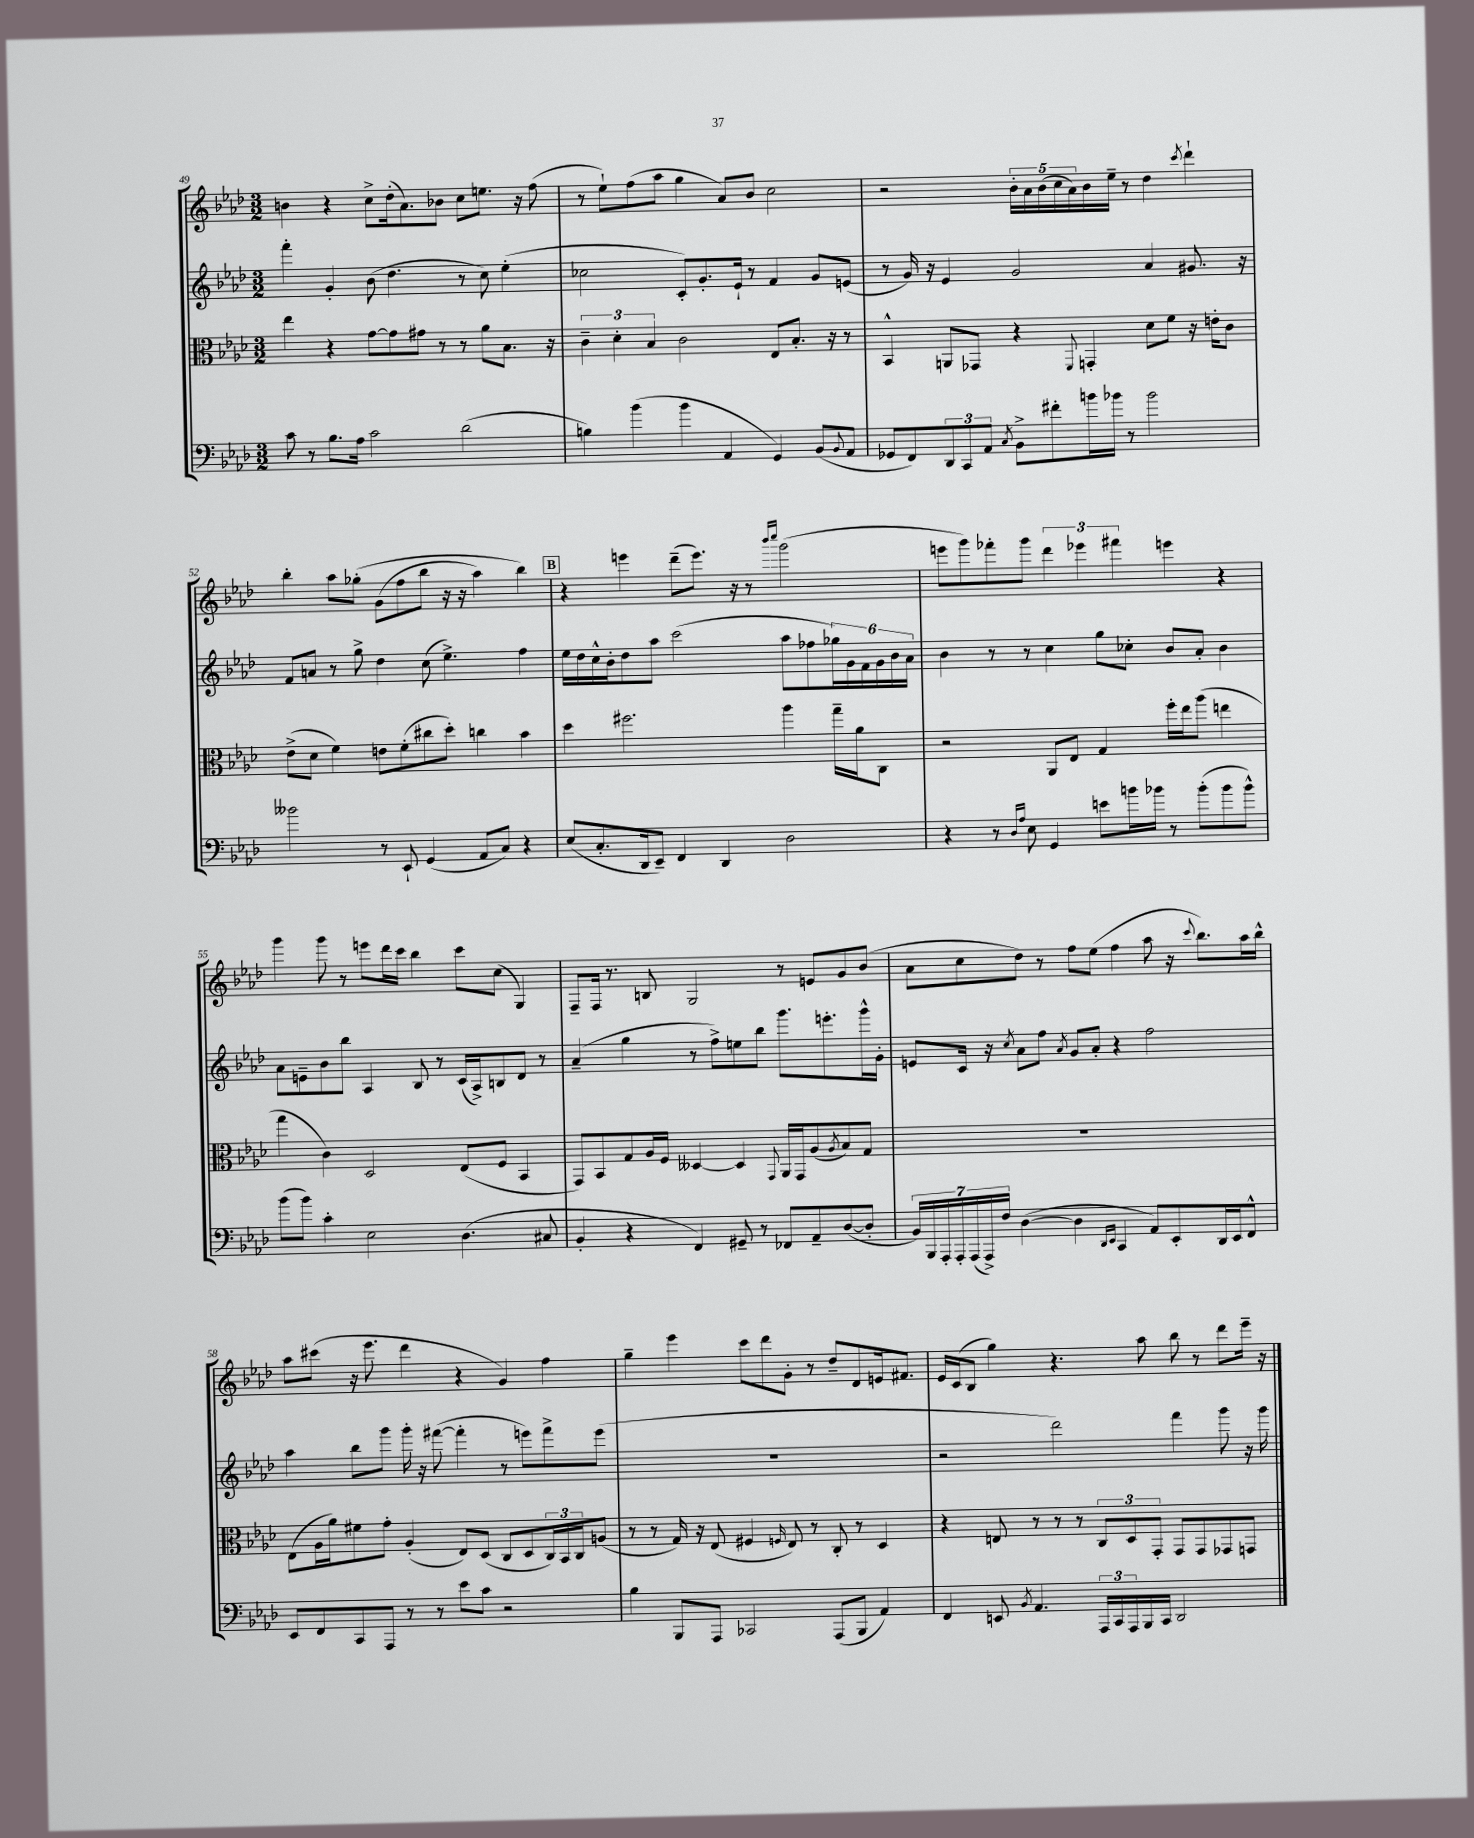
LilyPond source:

<<
\new StaffGroup <<
\new Staff = "s0" {
    \clef treble \key aes \major \numericTimeSignature \time 3/2
    b'4 r4 c''8-> des''16-.( aes'8.) bes'8 c''8 e''8. r16 f''8( |
    r8 ees''8-!) f''8( aes''8 g''4 aes'8) bes'8 c''2 |
    r2 \tuplet 5/4 { bes'16-. aes'16 bes'16( c''16 aes'16) } bes'16 ees''16-- r8 des''4 \acciaccatura { c'''8 } des'''4-! |
    bes''4-. aes''8 ges''8-.\( g'8( f''8 bes''8 r16 r16 aes''4) bes''4\) |
    \mark \markup { \box "B" } r4 e'''4 des'''8--( e'''8.) r16 r8 \grace { bes'''16 c''''16 } g'''2( |
    e'''8 g'''8) fes'''8-. g'''8 \tuplet 3/2 { des'''4 ees'''4 fis'''4 } e'''4 r4 |
    g'''4 g'''8 r8 e'''8 des'''16 c'''16 bes''4 c'''8 c''8( g4) |
    f8-- f16 r8. b8 g2 r8 e'8 g'8 bes'8( |
    aes'8 c''8 des''8) r8 f''8 ees''8( f''4 aes''8 r16 \appoggiatura { c'''8 } bes''8.) aes''16 bes''16-^ |
    aes''8 cis'''8( r16 ees'''8. des'''4 r4 g'4) f''4 |
    g''4-- ees'''4 c'''8 des'''8 g'8-. r8 des''8-- des'8 e'16 fis'8. |
    ees'16 c'16( bes8 g''4) r4. aes''8 bes''8 r8 des'''8 ees'''16-- r16 \bar "|." |
}
\new Staff = "s1" {
    \clef treble \key aes \major \numericTimeSignature \time 3/2
    f'''4-. g'4-. bes'8( des''4. r8 c''8) ees''4-.( |
    ces''2 c'8-.) g'8.-. ees'16-! r8 f'4 g'8 e'8( |
    r8 g'16) r16 ees'4 g'2 aes'4 gis'8. r16 |
    f'8 a'8 r8 g''8-> des''4 c''8( ees''4.->) f''4 |
    \mark \markup { \box "B" } ees''16 des''16 c''16-^ bes'16-. des''8 aes''8 c'''2( aes''8 fes''8 \tuplet 6/4 { ges''16) g'16 f'16 g'16 bes'16 aes'16 } |
    bes'4 r8 r8 c''4 g''8 ces''8-. bes'8 aes'8-. bes'4 |
    aes'8 e'8-- bes'8 bes''8 aes4 bes8 r8 c'16( aes16->) b8 des'8 r8 |
    aes'4--( g''4 r8 f''8->) e''8 bes''8 g'''8. e'''8.-. g'''16-^ g'16-. |
    e'8 c'16 r16 \acciaccatura { c''8 } aes'8 f''8 \acciaccatura { aes'8 } g'8 aes'8-. r4 f''2 |
    aes''4 bes''8 g'''8 g'''16-. r16 fis'''8~( fis'''4-. r8 e'''8) fis'''8-> e'''8( |
    R1. |
    r2 des'''2) f'''4 g'''8 r16 g'''16 \bar "|." |
}
\new Staff = "s2" {
    \clef alto \key aes \major \numericTimeSignature \time 3/2
    ees''4 r4 g'8~ g'8 gis'8 r8 r8 aes'8 bes8. r16 |
    \tuplet 3/2 { c'4-- des'4-. bes4 } c'2 ees8 bes8.-. r16 r8 |
    bes,4-^ a,8 ges,8 r4 \appoggiatura { f,8 } g,4-. des'8 f'8 r16 e'16-. c'8 |
    ees'8->( des'8 f'4) e'8 f'8-.( cis''8 des''8-.) c''4 bes'4 |
    \mark \markup { \box "B" } des''4 fis''2. aes''4 g''16-- aes'16 c8 |
    r2 aes,8 ees8 g4 f''16-. ees''16 aes''8( e''4 |
    g''4 c'4) des2 ees8( f8 bes,4 |
    g,8) bes,8 g8 aes16 f16 deses4~ deses4 \appoggiatura { g,8 } aes,16 g,16 aes8( \acciaccatura { aes8 } bes8) g8 |
    R1. |
    ees8( aes16 aes'16) fis'8 g'8-. aes4-.( ees8) des8( c8 des8 \tuplet 3/2 { c16) bes,16 c16 } a8( |
    r8 r8 g16) r16 ees8( fis4 \grace { f16 } ees8) r8 c8-. r8 des4 |
    r4 e8 r8 r8 r8 \tuplet 3/2 { c8 des8 g,8-. } g,8 g,8 ges,8 g,8 \bar "|." |
}
\new Staff = "s3" {
    \clef bass \key aes \major \numericTimeSignature \time 3/2
    c'8 r8 bes8. aes16 c'2 des'2( |
    b4) bes'4( bes'4 aes,4 g,4) bes,8( \appoggiatura { bes,8 } aes,8 |
    ges,8 f,8) \tuplet 3/2 { des,8 c,8 aes,8 } \acciaccatura { c8 } bes,8-> fis'8-. b'16 bes'16 r8 bes'2 |
    beses'2 r8 ees,8-! g,4( aes,8 c8) r4 |
    \mark \markup { \box "B" } ees8( c8.-. des,16 ees,8--) f,4 des,4 des2 |
    r4 r8 \grace { des16 aes16 } ees8 g,4 e'8 b'16 bes'16 r8 bes'8-.( bes'8 bes'8-^) |
    bes'8( bes'8) c'4-. ees2 des4.( cis8 |
    bes,4-. r4 f,4) gis,8-- r8 fes,8 aes,8-- des8~( des8-. |
    \tuplet 7/4 { bes,16) bes,,16 aes,,16-. aes,,16-. aes,,16( aes,,16->) f16 } des4~( des4 \grace { des,16 ees,16 } c,4 aes,8) ees,8-. des,16 ees,16 f,8-^ |
    ees,8 f,8 c,8 aes,,8 r8 r8 ees'8 c'8 r2 |
    bes4 bes,,8 aes,,8 ces,2 aes,,8( bes,,8 aes,4) |
    f,4 e,8 \acciaccatura { bes,8 } aes,4. \tuplet 3/2 { aes,,16 c,16 aes,,16 } bes,,16 c,16 des,2 \bar "|." |
}
>>
>>
\layout { \context { \Score currentBarNumber = #49 } }
